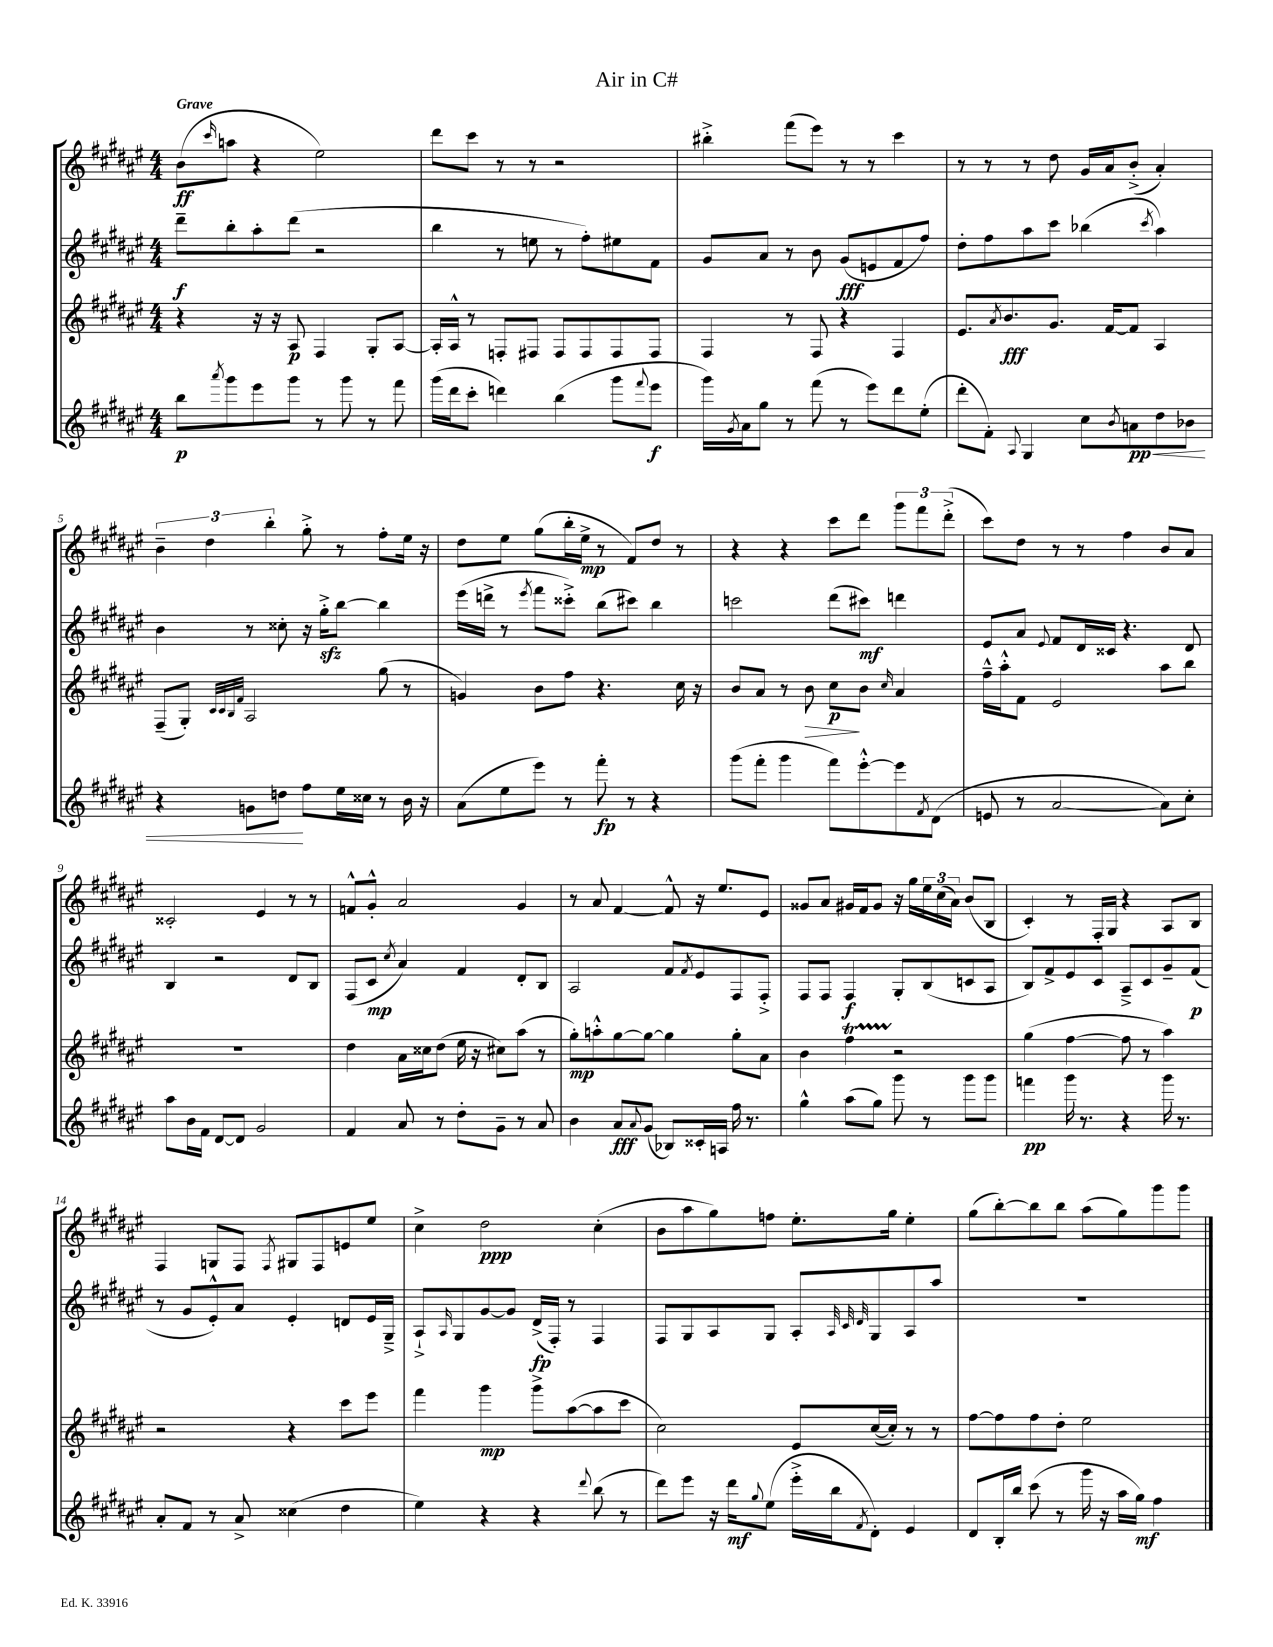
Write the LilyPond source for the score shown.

\header { title = "Air in C#" }
<<
\new StaffGroup <<
\new Staff = "s0" {
    \clef treble \key fis \major \numericTimeSignature \time 4/4 \tempo "Grave"
    b'8\ff( \grace { cis'''16 } a''8 r4 eis''2) |
    dis'''8 cis'''8 r8 r8 r2 |
    bis''4-.-> fis'''8( eis'''8) r8 r8 cis'''4 |
    r8 r8 r8 dis''8 gis'16 ais'16 b'8-.->( ais'4-.) |
    \tuplet 3/2 { b'4-- dis''4 b''4-. } gis''8-.-> r8 fis''8-. eis''16 r16 |
    dis''8 eis''8 gis''8( b''16-. eis''16->\mp r8 fis'8) dis''8 r8 |
    r4 r4 cis'''8 dis'''8 \tuplet 3/2 { gis'''8 fis'''8 dis'''8-.->( } |
    cis'''8) dis''8 r8 r8 fis''4 b'8 ais'8 |
    cisis'2-. eis'4 r8 r8 |
    f'8-^ gis'8-.-^ ais'2 gis'4 |
    r8 ais'8 fis'4~ fis'8-^ r16 eis''8. eis'8 |
    gisis'8 ais'8 gis'16 fis'16 gis'8 r16 gis''16 \tuplet 3/2 { eis''16 cis''16( ais'16) } b'8( b8 |
    cis'4-.) r8 fis16-. gis16 r4 ais8 b8 |
    fis4 g8 fis8 \acciaccatura { fis8 } gis8 fis8 e'8 eis''8 |
    cis''4-> dis''2\ppp cis''4-.( |
    b'8 ais''8 gis''8) f''8 eis''8.-. gis''16 eis''4-. |
    gis''8( b''8~-.) b''8 b''8 ais''8( gis''8) gis'''8 gis'''8 \bar "|." |
}
\new Staff = "s1" {
    \clef treble \key fis \major \numericTimeSignature \time 4/4
    dis'''8--\f b''8-. ais''8-. dis'''8( r2 |
    b''4 r8 e''8 r8 fis''8-.) eis''8 fis'8 |
    gis'8 ais'8 r8 b'8 gis'8\fff( e'8 fis'8 fis''8) |
    dis''8-. fis''8 ais''8 cis'''8 bes''4( \acciaccatura { cis'''8 } ais''4) |
    b'4 r8 cisis''8-. r16 gis''16-.->\sfz b''8~ b''4 |
    eis'''16( d'''16-> r8 \acciaccatura { eis'''8 } fis'''8 cisis'''8-.->) b''8( cis'''8) b''4 |
    c'''2 dis'''8( cis'''8\mf) d'''4 |
    eis'8 ais'8 \appoggiatura { eis'8 } fis'8 dis'16 cisis'16 r4. dis'8 |
    b4 r2 dis'8 b8 |
    fis8( cis'8\mp \acciaccatura { cis''8 } ais'4) fis'4 dis'8-. b8 |
    ais2 fis'8 \acciaccatura { fis'8 } eis'8 fis8 fis8-.-> |
    fis8 fis8 fis4\f gis8-. b8( c'8 ais8 |
    b8) fis'8-> eis'8 cis'8 ais8---> cis'8 gis'8-- fis'8\p( |
    r8 gis'8 eis'8-.-^) ais'8 eis'4-. d'8 eis'16 gis16---> |
    ais8-!-> \grace { ais16 } gis8 gis'8~ gis'8 dis'16->\fp( fis16-.) r8 fis4 |
    fis8 gis8 ais8 gis8 ais8-. \grace { ais32 cis'32 dis'32 } gis8 ais8 ais''8 |
    R1 \bar "|." |
}
\new Staff = "s2" {
    \clef treble \key fis \major \numericTimeSignature \time 4/4
    r4 r16 r16 ais8\p fis4 gis8-. ais8~ |
    ais16-. ais16-^ r8 f8-. fis8 fis8 fis8 fis8 fis8 |
    fis4 r8 fis8 r4 fis4 |
    eis'8. \acciaccatura { ais'8 } b'8.\fff gis'8. fis'16~ fis'8 ais4 |
    fis8--( gis8-.) \grace { cis'32 cis'32 b32 fis'32 } ais2 gis''8( r8 |
    g'4) b'8 fis''8 r4. cis''16 r16 |
    b'8 ais'8 r8 b'8\> cis''8\p\! b'8 \grace { cis''16 } ais'4 |
    fis''16---^ ais''16-.-^ fis'8 eis'2 ais''8 b''8 |
    R1 |
    dis''4 ais'16 cisis''16 dis''8( eis''16 r16 cis''8) ais''8( r8 |
    gis''8-.\mp) a''8-.-^ gis''8~ gis''8~ gis''4 gis''8-. ais'8 |
    b'4 fis''4\startTrillSpan r2\stopTrillSpan |
    gis''4( fis''4~ fis''8 r8 ais''4) |
    r2 r4 cis'''8 eis'''8 |
    fis'''4 gis'''4\mp gis'''8-> ais''8~( ais''8 cis'''8 |
    cis''2) eis'8 cis''16~( cis''16-.) r8 r8 |
    fis''8~ fis''8 fis''8 dis''8-. eis''2 \bar "|." |
}
\new Staff = "s3" {
    \clef treble \key fis \major \numericTimeSignature \time 4/4
    b''8\p \acciaccatura { ais'''8 } gis'''8 eis'''8 gis'''8 r8 gis'''8 r8 fis'''8 |
    gis'''16( dis'''16 cis'''8-. d'''4) b''4( gis'''8 \appoggiatura { fis'''8 } eis'''8\f |
    gis'''16) \acciaccatura { gis'8 } ais'16 gis''8 r8 fis'''8( r8 eis'''8) dis'''8 eis''8-.( |
    dis'''8-. fis'8-.) \appoggiatura { ais8 } gis4 cis''8 \acciaccatura { b'8 } a'8\pp\< dis''8 bes'8 |
    r4 g'8 d''8\! fis''8 eis''16 cisis''16 r8 b'16 r16 |
    ais'8( eis''8 eis'''8) r8 fis'''8-.\fp r8 r4 |
    gis'''8( fis'''8-. gis'''4 fis'''8) eis'''8~-.-^ eis'''8 \acciaccatura { fis'8 } dis'8( |
    e'8 r8 ais'2~ ais'8) cis''8-. |
    ais''8 b'16 fis'16 dis'8~ dis'8 gis'2 |
    fis'4 ais'8 r8 dis''8-. gis'8-- r8 ais'8 |
    b'4 ais'8\fff \appoggiatura { ais'8 } gis'8( bes8) cisis'16-. a16 fis''16 r8. |
    gis''4-^ ais''8( gis''8) gis'''8 r8 gis'''8 gis'''8 |
    f'''4\pp gis'''16 r8. r4 gis'''16 r8. |
    ais'8-. fis'8 r8 ais'8-> cisis''4( dis''4 |
    eis''4) r4 r4 \appoggiatura { dis'''8 } b''8( r8 |
    dis'''8) eis'''8 r16 dis'''16\mf \appoggiatura { gis''8 } eis''8( eis'''16-.-> b''16 \acciaccatura { fis'8 } dis'8-.) eis'4 |
    dis'8 b16-. b''16 cis'''8( r8 gis'''16 r16 ais''16 gis''16\mf) fis''4 \bar "|." |
}
>>
>>
